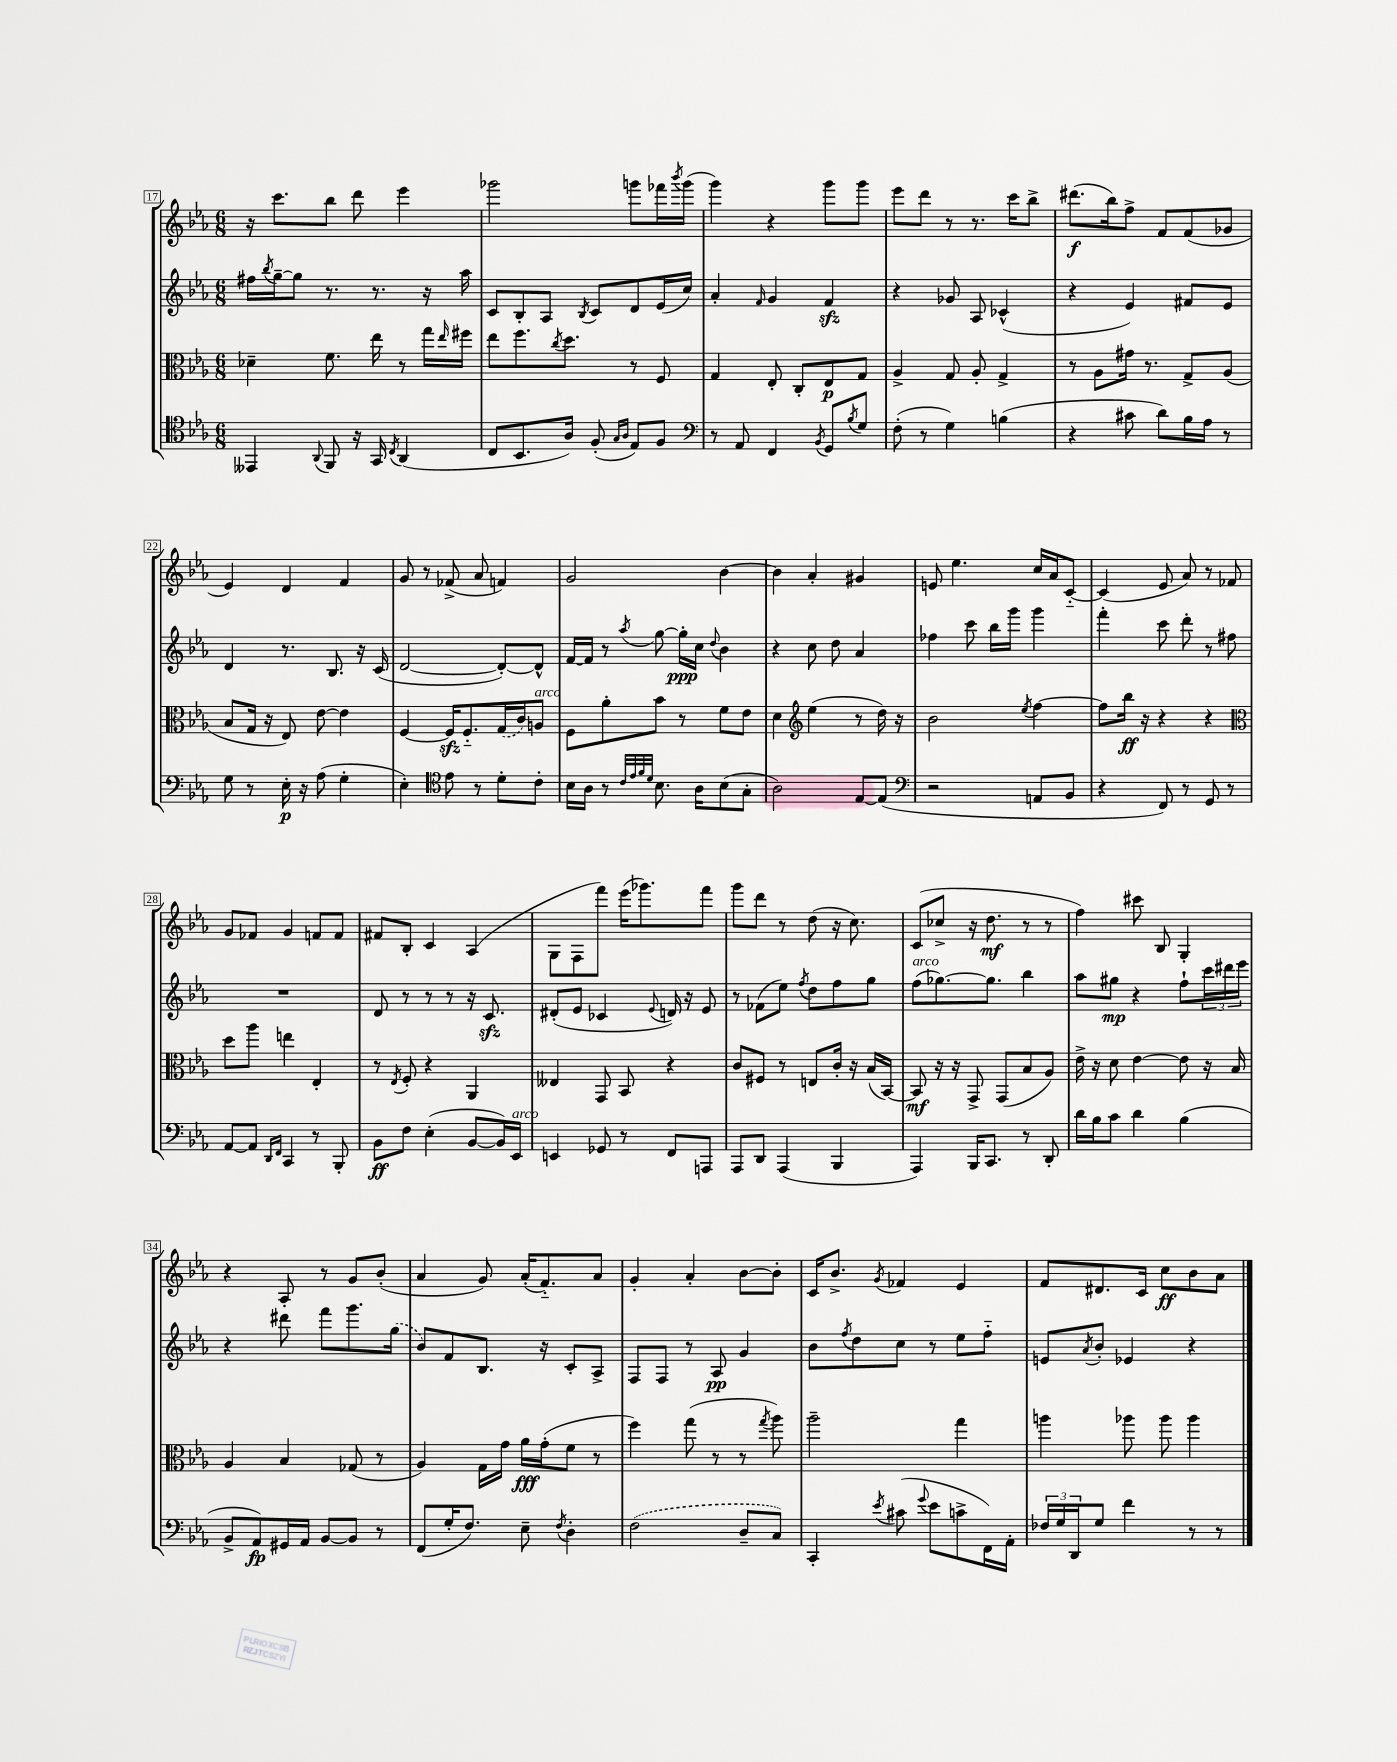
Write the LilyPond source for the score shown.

<<
\new StaffGroup <<
\new Staff = "s0" {
    \clef treble \key ees \major \numericTimeSignature \time 6/8
    r16 c'''8. bes''8 d'''8 ees'''4 |
    ges'''2 g'''8 fes'''16 \acciaccatura { bes'''8 } g'''16( |
    g'''4) r4 g'''8 g'''8 |
    ees'''8 d'''8 r8 r8. c'''16 bes''8-> |
    dis'''8.\f( bes''16) f''8-> f'8 f'8( ges'8 |
    ees'4) d'4 f'4 |
    g'8 r8 fes'8->( aes'8 f'4) |
    g'2 bes'4~ |
    bes'4 aes'4-. gis'4 |
    e'8 ees''4. c''16 aes'16 c'8~-_ |
    c'4( ees'8 aes'8) r8 fes'8 |
    g'8 fes'8 g'4 f'8 f'8 |
    fis'8 bes8-. c'4 aes4( |
    g8 f8 f'''8) ees'''16( ges'''8.) f'''8 |
    g'''8 d'''8 r8 d''8( r16 c''8.) |
    c'8( ces''8-> r16 d''8.\mf r8 r8 |
    f''4) cis'''8 bes8 g4-. |
    r4 aes8-. r8 g'8 bes'8-.( |
    aes'4 g'8) aes'16-.( f'8.-_) aes'8 |
    g'4-. aes'4-. bes'8~ bes'8-. |
    c'16 bes'8.-> \acciaccatura { g'8 } fes'4 ees'4 |
    f'8 dis'8. c'16 c''8\ff bes'8 aes'8 \bar "|." |
}
\new Staff = "s1" {
    \clef treble \key ees \major \numericTimeSignature \time 6/8
    fis''16 \acciaccatura { bes''8 } g''16~-- g''8 r8. r8. r16 aes''16 |
    c'8 bes8-. aes8 \acciaccatura { bes8 } c'8 d'8 ees'16( c''16) |
    aes'4-. \grace { f'16 } g'4 f'4\sfz |
    r4 ges'8 aes8 ces'4-^( |
    r4 ees'4) fis'8 ees'8 |
    d'4 r8. bes8. r16 c'16( |
    d'2~ d'8~-.) d'8-^ |
    f'16~ f'16 r8 \acciaccatura { aes''8 } g''8~ g''16-.\ppp c''16 \appoggiatura { d''8 } bes'4 |
    r4 c''8 d''8 aes'4 |
    fes''4 c'''8 bes''16 g'''16 g'''4 |
    f'''4-. c'''8 d'''8-. r8 fis''8 |
    R2. |
    d'8 r8 r8 r8 r16 c'8.\sfz |
    dis'8-.( ees'8 ces'4 \appoggiatura { ees'8 } d'16) r16 ees'8 |
    r8 fes'8( ees''8) \acciaccatura { f''8 } d''8 f''8 g''8 |
    f''8^\markup { \italic "arco" }( ges''8.~) ges''8. bes''4 |
    aes''8 gis''8\mp r4 f''8-! \tuplet 3/2 { c'''16 dis'''16 ees'''16 } |
    r4 dis'''8 f'''8 g'''8. \once \slurDashed g''16( |
    bes'8) f'8 bes8. r16 c'8-. aes8-> |
    f8 f8 r8 aes8\pp g'4 |
    bes'8 \acciaccatura { f''8 } d''8 c''8 r8 ees''8 f''8-_ |
    e'8 \acciaccatura { aes'8 } bes'8-. ees'4 r4 \bar "|." |
}
\new Staff = "s2" {
    \clef alto \key ees \major \numericTimeSignature \time 6/8
    des'4-- f'8. ees''16 r8 g''16 \grace { ees''16 } fis''16 |
    ees''8 f''8. \acciaccatura { c''8 } d''8. r8 f8 |
    g4 ees8-. c8-. ees8\p g8 |
    aes4-> g8 aes8-. g4-> |
    r8 aes8 gis'16 r8. g8-> aes8( |
    bes8 g16 r16 ees8) ees'8~ ees'4 |
    f4~ f16\sfz f8.-_ \once \slurDashed g16( c'16) a8^\markup { \italic "arco" } |
    f8 aes'8-. bes'8 r8 f'8 ees'8 |
    d'4 \clef treble ees''4( r8 d''16) r16 |
    bes'2 \acciaccatura { ees''8 } f''4~ |
    f''8 bes''16\ff r16 r4 r4 |
    \clef alto d''8 aes''8 e''4 ees4-. |
    r8 \acciaccatura { ees8 } f8-. r4 aes,4 |
    eeses4 g,8 bes,8 r4 |
    c'8 fis8 r8 e8 c'16-. r16 bes16( bes,16~) |
    bes,8\mf r16 r16 g,8-> g,8( bes8 aes8) |
    ees'16-> r16 d'8 ees'4~ ees'8 r16 bes16 |
    aes4 bes4 ges8( r8 |
    aes4) g16 g'16 aes'16\fff g'16-.( f'8 r8 |
    f''4) g''8( r8 r8 \acciaccatura { g''8 } aes''8) |
    aes''2-- g''4 |
    a''4 aes''8 aes''8 aes''4 \bar "|." |
}
\new Staff = "s3" {
    \clef tenor \key ees \major \numericTimeSignature \time 6/8
    eeses,4 \appoggiatura { aes,8 } f,8 r16 g,16 \acciaccatura { c8 } aes,4( |
    c8 bes,8. aes16) f8-.( \grace { g16 aes16 } ees8) f8 |
    \clef bass r8 aes,8 f,4 \acciaccatura { bes,8 } g,8 \acciaccatura { bes8 } g8 |
    f8-.( r8 g4) b4( |
    r4 cis'8 d'8) bes16 aes16 r8 |
    g8 r8 ees16-.\p r16 aes8( g4-. |
    ees4-.) \clef tenor ees'8 r8 d'8-. c'8-. |
    bes16 aes16 r8 \grace { c'32 ees'32 f'32 d'32 } bes8. aes16 bes8( g8-. |
    aes2) ees8~ ees8( |
    \clef bass r2 a,8 bes,8 |
    r4 f,8) r8 g,8 r8 |
    aes,8~ aes,8 \grace { d,16 f,16 } c,4 r8 bes,,8-. |
    bes,8\ff f8 ees4-.( bes,8~ bes,16) ees,16^\markup { \italic "arco" } |
    e,4 ges,8 r8 f,8 a,,8 |
    aes,,8 d,8 aes,,4( bes,,4 |
    aes,,4) bes,,16 c,8. r8 d,8-. |
    d'16 bes16 c'8 d'4 bes4( |
    bes,8-> aes,8\fp) gis,16 aes,16 bes,8~ bes,8 r8 |
    f,8( g16-. f8.) ees8-- \acciaccatura { f8 } d4-. |
    \once \slurDashed f2( d8-- c8) |
    c,4-. \acciaccatura { ees'8 } cis'8( \appoggiatura { g'8 } ees'8 c'8-> f,16) aes,16-. |
    \tuplet 3/2 { fes16 g16 d,16 } g8 f'4 r8 r8 \bar "|." |
}
>>
>>
\layout { \context { \Score currentBarNumber = #17 \override BarNumber.stencil = #(make-stencil-boxer 0.1 0.3 ly:text-interface::print) } }
